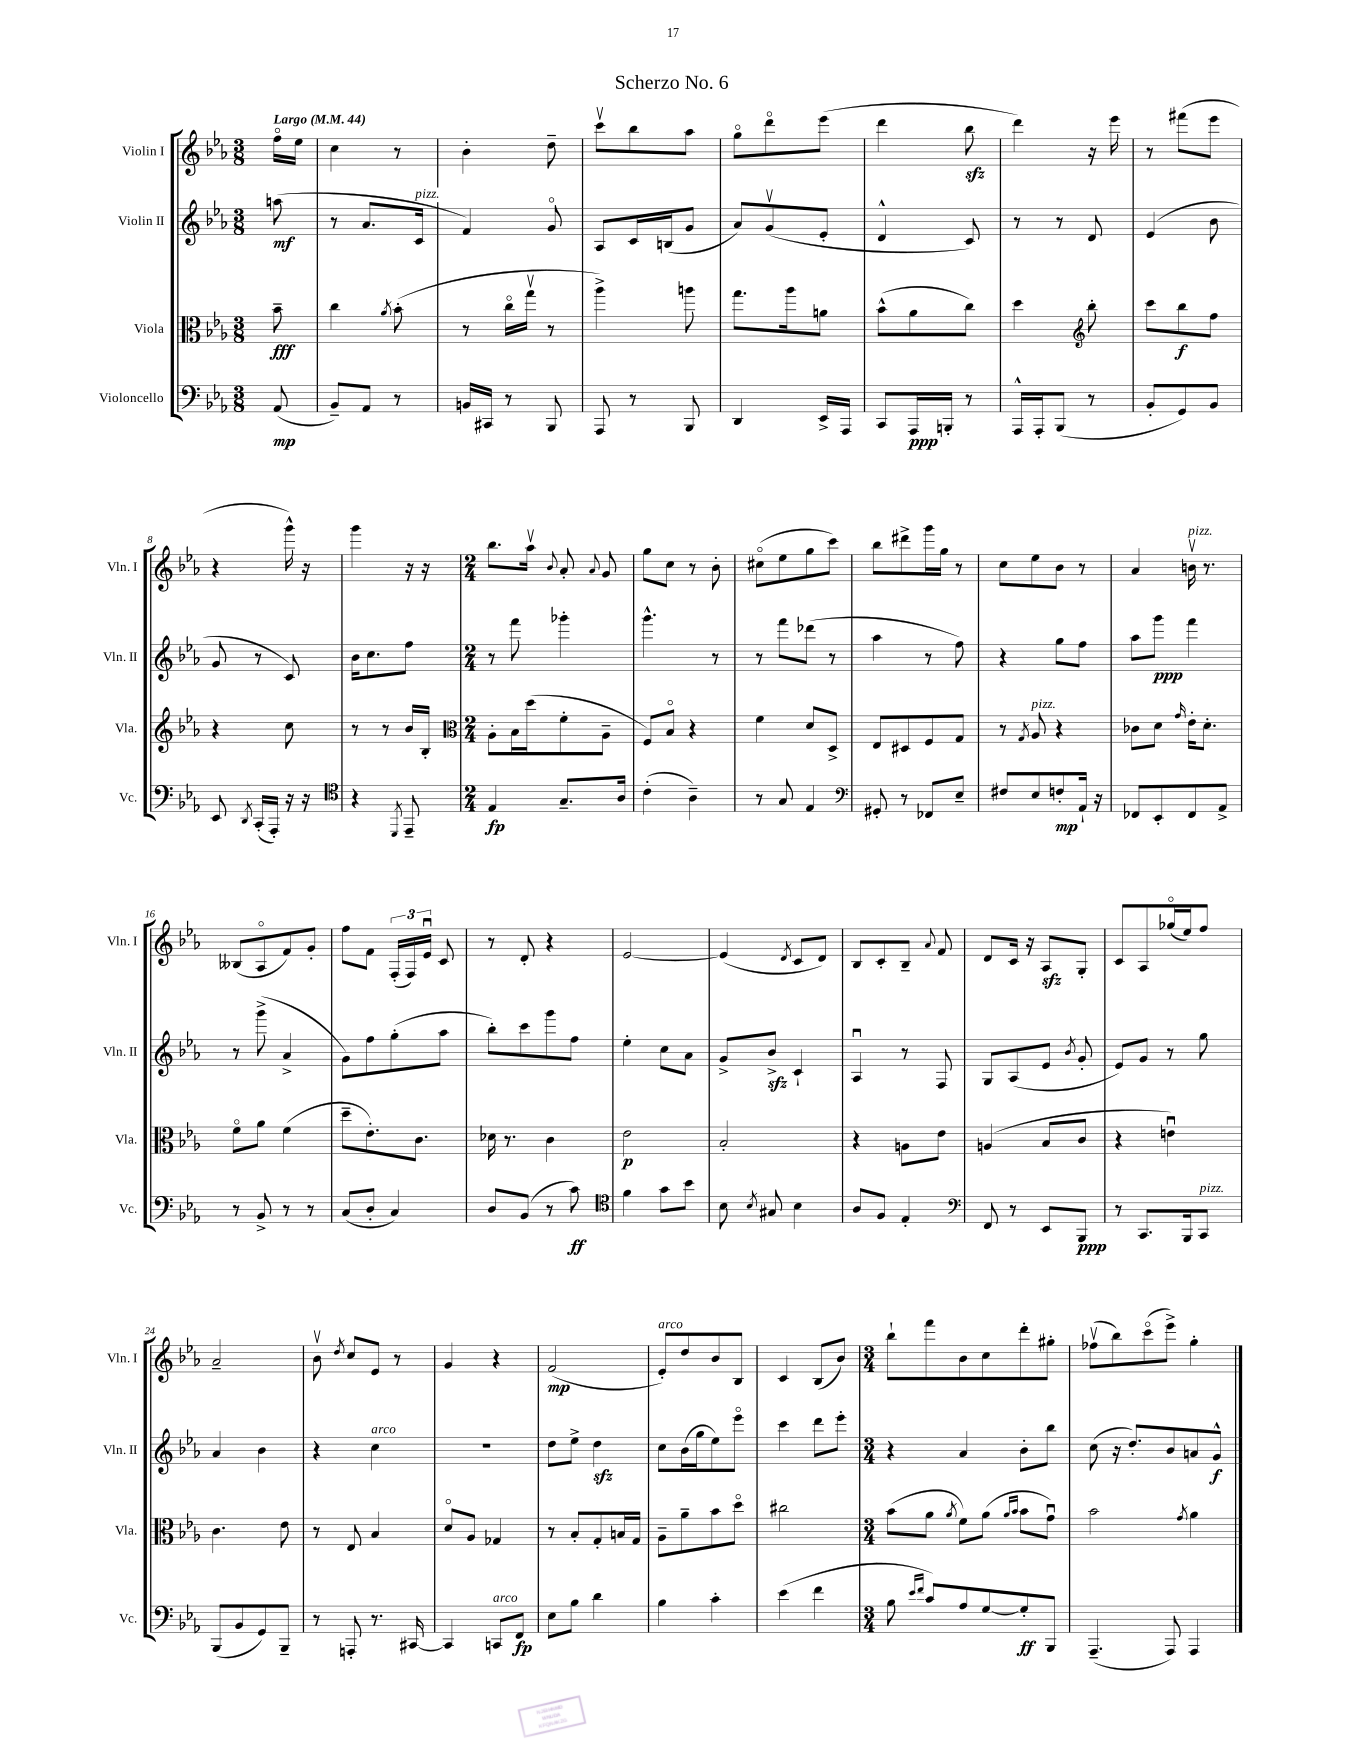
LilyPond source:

\header { title = "Scherzo No. 6" }
<<
\new StaffGroup <<
\new Staff = "s0" \with { instrumentName = "Violin I" shortInstrumentName = "Vln. I" } {
    \clef treble \key ees \major \numericTimeSignature \time 3/8 \partial 8 \tempo "Largo" 4 = 44
    \autoBeamOff f''16[\flageolet ees''16] |
    c''4 r8 |
    bes'4-. d''8-- |
    c'''8[\upbow bes''8 aes''8] |
    g''8[\flageolet d'''8\flageolet ees'''8]( |
    d'''4 bes''8\sfz |
    d'''4) r16 ees'''16 |
    r8 fis'''8[( ees'''8] |
    r4 g'''16-^) r16 |
    g'''4 r16 r16 |
    \numericTimeSignature \time 2/4 bes''8.[ aes''16]\upbow \appoggiatura { bes'8 } aes'8-. \appoggiatura { aes'8 } g'8 |
    g''8[ c''8] r8 bes'8-. |
    cis''8[\flageolet( ees''8 g''8 c'''8]) |
    bes''8[ dis'''8-> g'''16 g''16] r8 |
    c''8[ ees''8 bes'8] r8 |
    aes'4 b'16\upbow^\markup { \italic "pizz." } r8. |
    beses8[( aes8\flageolet f'8) g'8]-. |
    f''8[ f'8] \tuplet 3/2 { f16[-.( f16) ees'16]\downbow } c'8 |
    r8 d'8-. r4 |
    ees'2~ |
    ees'4( \acciaccatura { d'8 } c'8[ d'8]) |
    bes8[ c'8-. bes8]-- \appoggiatura { aes'8 } f'8 |
    d'8[ c'16] r16 aes8[\sfz g8]-. |
    c'8[ aes8 ges''16\flageolet( ees''16) f''8] |
    aes'2-- |
    bes'8\upbow \acciaccatura { d''8 } c''8[ ees'8] r8 |
    g'4 r4 |
    f'2\mp( |
    ees'8[-.^\markup { \italic "arco" }) d''8 bes'8 bes8] |
    c'4 bes8[( bes'8]) |
    \numericTimeSignature \time 3/4 bes''8[-! f'''8 bes'8 c''8 d'''8-. gis''8]-. |
    fes''8[\upbow( bes''8) c'''8\flageolet( ees'''8]->) g''4-. \bar "|." |
}
\new Staff = "s1" \with { instrumentName = "Violin II" shortInstrumentName = "Vln. II" } {
    \clef treble \key ees \major \numericTimeSignature \time 3/8 \partial 8
    \autoBeamOff a''8\mf( |
    r8 aes'8.[ c'16]^\markup { \italic "pizz." } |
    f'4) g'8\flageolet |
    aes8[ c'16 b16( g'8] |
    aes'8[) g'8\upbow( ees'8]-. |
    d'4-^ c'8) |
    r8 r8 d'8 |
    ees'4( bes'8 |
    g'8 r8 c'8) |
    bes'16[ c''8. f''8] |
    \numericTimeSignature \time 2/4 r8 f'''8 ges'''4-. |
    g'''4.-^ r8 |
    r8 f'''8[ des'''8]( r8 |
    aes''4 r8 f''8) |
    r4 g''8[ f''8] |
    aes''8[ g'''8]\ppp f'''4 |
    r8 g'''8->( aes'4-> |
    g'8[) f''8 g''8-.( aes''8] |
    bes''8[-.) c'''8 g'''8 f''8] |
    ees''4-. c''8[ aes'8] |
    g'8[-> bes'8]->\sfz c'4-! |
    aes4\downbow r8 f8 |
    g8[ aes8( ees'8] \acciaccatura { bes'8 } g'8-. |
    ees'8[) g'8] r8 g''8 |
    aes'4 bes'4 |
    r4 c''4^\markup { \italic "arco" } |
    R2 |
    d''8[ ees''8]-> d''4\sfz |
    c''8[ bes'16( g''16 ees''8) ees'''8]\flageolet |
    c'''4 d'''8[ ees'''8]-. |
    \numericTimeSignature \time 3/4 r4 aes'4 bes'8[-. bes''8] |
    c''8( r16 d''8.[-.) bes'8 a'8 g'8]-^\f \bar "|." |
}
\new Staff = "s2" \with { instrumentName = "Viola" shortInstrumentName = "Vla." } {
    \clef alto \key ees \major \numericTimeSignature \time 3/8 \partial 8
    \autoBeamOff bes'8--\fff |
    c''4 \acciaccatura { aes'8 } bes'8-.( |
    r8 c''16[\flageolet g''16]\upbow r8 |
    aes''4->) a''8 |
    g''8.[ aes''16 a'8] |
    bes'8[-^( aes'8 c''8]) |
    d''4 \clef treble bes''8-. |
    c'''8[ bes''8\f f''8] |
    r4 c''8 |
    r8 r8 bes'16[ bes16]-. |
    \numericTimeSignature \time 2/4 \clef alto aes8[-. bes16 d''16( f'8-. aes8]-- |
    f8[) bes8]\flageolet r4 |
    f'4 d'8[ d8]-> |
    ees8[ dis8 f8 g8] |
    r8 \acciaccatura { g8 } aes8^\markup { \italic "pizz." } r4 |
    ces'8[ d'8] \grace { g'16 } ees'16[-. d'8.]-. |
    f'8[\flageolet aes'8] f'4( |
    d''8[-- ees'8.-.) c'8.] |
    des'16 r8. c'4 |
    ees'2\p |
    bes2-. |
    r4 a8[ ees'8] |
    a4( bes8[ c'8] |
    r4 e'4\downbow) |
    c'4. ees'8 |
    r8 ees8 bes4 |
    d'8[\flageolet aes8] ges4 |
    r8 bes8[-. g8-. b16 g16] |
    aes8[-- aes'8-- bes'8 d''8]\flageolet |
    cis''2 |
    \numericTimeSignature \time 3/4 bes'8[( aes'8] \acciaccatura { aes'8 } f'8[) aes'8]( \grace { aes'16[ bes'16] } bes'8[ g'8]\downbow) |
    bes'2 \acciaccatura { g'8 } aes'4 \bar "|." |
}
\new Staff = "s3" \with { instrumentName = "Violoncello" shortInstrumentName = "Vc." } {
    \clef bass \key ees \major \numericTimeSignature \time 3/8 \partial 8
    \autoBeamOff aes,8\mp( |
    bes,8[--) aes,8] r8 |
    b,16[ cis,16] r8 bes,,8 |
    aes,,8 r8 bes,,8 |
    d,4 ees,16[-> aes,,16] |
    c,8[ aes,,16\ppp b,,16]-. r8 |
    aes,,16[-^ aes,,16-. bes,,8]( r8 |
    bes,8[-. g,8) bes,8] |
    ees,8 \acciaccatura { d,8 } c,16[-.( aes,,16]-.) r16 r16 |
    \clef tenor r4 \acciaccatura { d,8 } ees,8-- |
    \numericTimeSignature \time 2/4 ees4\fp g8.[-- aes16] |
    c'4-.( aes4--) |
    r8 g8 ees4 |
    \clef bass gis,8-. r8 fes,8[ ees8]-- |
    fis8[ ees8 f8-.\mp aes,16]-! r16 |
    fes,8[ ees,8-. fes,8 aes,8]-> |
    r8 bes,8-> r8 r8 |
    c8[( d8]-. c4) |
    d8[ bes,8]( r8 c'8\ff) |
    \clef tenor f'4 g'8[ bes'8] |
    bes8 \acciaccatura { bes8 } gis8 bes4 |
    aes8[ f8] ees4-. |
    \clef bass f,8 r8 ees,8[ bes,,8]\ppp |
    r8 c,8.[ bes,,16 c,8]^\markup { \italic "pizz." } |
    bes,,8[( bes,8 g,8) bes,,8]-- |
    r8 a,,8-. r8. cis,16~ |
    cis,4 c,8[^\markup { \italic "arco" } f,8]\fp |
    ees8[ bes8] d'4 |
    bes4 c'4-. |
    ees'4( f'4 |
    \numericTimeSignature \time 3/4 bes8 \grace { ees'16[ f'16] } c'8[) aes8 g8~ g8-.\ff bes,,8] |
    aes,,4.--( aes,,8) aes,,4 \bar "|." |
}
>>
>>
